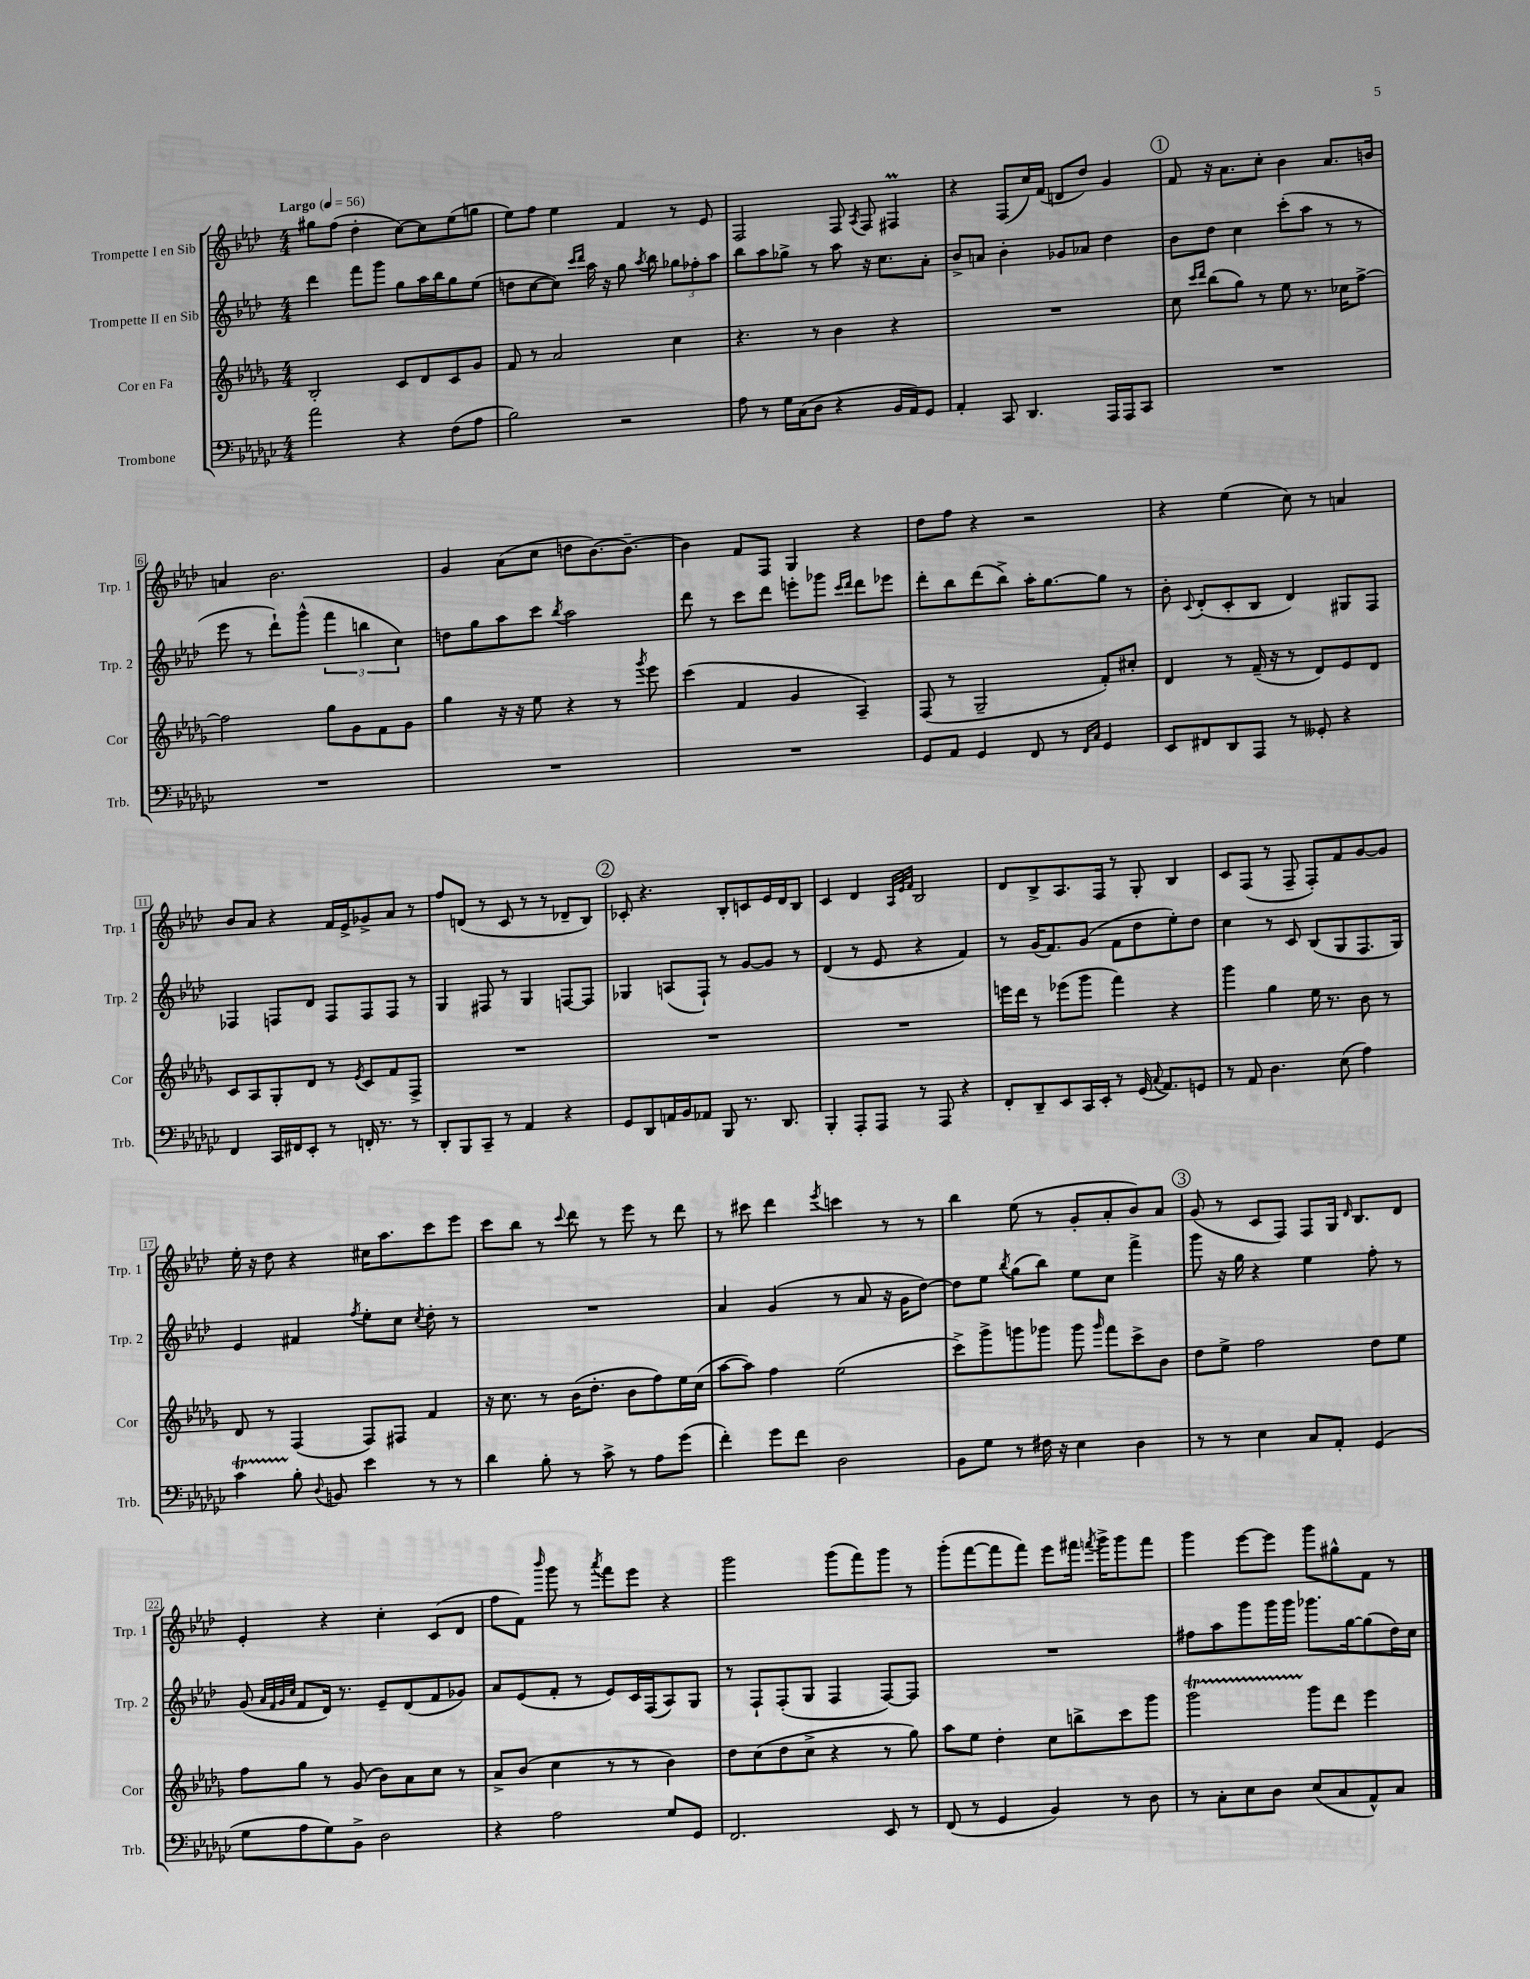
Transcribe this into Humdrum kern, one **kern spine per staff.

**kern	**kern	**kern	**kern
*staff4	*staff3	*staff2	*staff1
*clefF4	*clefG2	*clefG2	*clefG2
*k[b-e-a-d-g-c-]	*k[b-e-a-d-g-]	*k[b-e-a-d-]	*k[b-e-a-d-]
*M4/4	*M4/4	*M4/4	*M4/4
*MM56	*MM56	*MM56	*MM56
2a-\	2B-'/	4ddd-\	8gg#\L
.	.	.	(8ff\J
.	.	8fff\L	4dd-'\
.	.	8ggg\J	.
4r	8c/L	8gg\L	[8cc\L)
.	8d-/	16aa-\L	8cc\]
.	.	16bb-\J	.
(8F\L	8c/	8gg\	(8ee-\
8A-\J	8g-/J	(8ee-\J	8gg\J
=	=	=	=
2B-\)	8f/	8dd\L	8ee-\L)
.	8r	[8cc\	8ff\J
.	2a-/	8cc\]J)	4ee-\
.	.	16qqccc/LL	.
.	.	16qqddd-/JJ	.
.	.	16aa-\	.
.	.	16r	.
2r	.	8gg\	4f/
.	.	8qaa-/	.
.	.	8bb-\	.
.	4cc\	12gg-\L	8r
.	.	12ff-'\	.
.	.	.	8e-/
.	.	12aa-\J	.
=	=	=	=
8A-\	4.r	8bb-\L	2F/
8r	.	8aa-\	.
16G-\LL	.	8gg-^\J	.
(16C-\J	.	.	.
8D-\J	8r	8r	.
4r	4b-\	8aa-\	8F/
.	.	.	8qA-/
.	.	16r	8F/
.	.	8.cc\L	.
16BB-/LL	4r	.	4F#/
16AA-/J)	.	.	.
8GG-/J	.	8a-'\J	.
=	=	=	=
4AA-'/	1r	8b-^/L	4r
.	.	8a/J	.
8CC-/	.	4b-'\	(8F/L
4.DD-/	.	.	16cc/L)
.	.	.	(16f/JJ
.	.	8g-/L	8d/L
.	.	8a-/J	8dd-/J)
16AAA-/LL	.	4dd-\	4g/
16AAA-/J	.	.	.
8CC-/J	.	.	.
=	=	=	=
1r	8cc\	8b-\L	8f/
.	16qqccc/LL	.	.
.	16qqddd-/JJ	.	.
.	(8bb-\L	8dd-\J	16r
.	.	.	8.a-\L
.	8gg-\J)	4cc\	.
.	8r	.	8cc'\J
.	8ee-\	(8ccc'\L	4b-\
.	8.r	8aa-\J	.
.	.	8r	8.a-/L
.	16cc-\LK	.	.
.	[8ff^\J	8r	.
.	.	.	16b/Jk
=	=	=	=
1r	2ff\]	8eee-\	4a/
.	.	8r	.
.	.	8ddd-`\L)	2.b-\
.	.	(8ggg^^\J	.
.	8gg-\L	6fff\	.
.	8g-\	.	.
.	.	6bb\	.
.	8f\	.	.
.	.	6cc\)	.
.	8g-\J	.	.
=	=	=	=
1r	4gg-\	8dd\L	4g/
.	.	8gg\	.
.	16r	8aa-\	(8a-\L
.	16r	.	.
.	8ee-\	8ccc\J	8cc\J
.	.	8qbb-/	.
.	4r	2aa-\	8dd\L
.	.	.	[8.b-\)
.	8r	.	.
.	.	.	8.b-~\_J
.	8qggg-/	.	.
.	8eee-\	.	.
=	=	=	=
1r	(4ccc\	8ddd-\	4b-\]
.	.	8r	.
.	4f/	8ccc\L	8f/L
.	.	8ddd-\J	8F/J
.	4g-/	8eee'\L	4G/
.	.	8ggg-\J	.
.	.	16qqccc/LL	.
.	.	16qqddd-/JJ	.
.	4A-~/)	8ddd-\L	4r
.	.	8eee-\J	.
=	=	=	=
8GG-/L	(8F/	8ddd-'\L	8dd-\L
8AA-/J	8r	8bb-\	8ff\J
4GG-/	2G-~/	(8ddd-\	4r
.	.	8bb-^\J)	.
8FF/	.	16aa-'\LK	2r
.	.	[8.gg\	.
8r	.	.	.
16qqFF/LL	.	.	.
16qqC-/JJ	.	.	.
4GG-/	8f'/L)	8gg\]J	.
.	8cc#'/J	8r	.
=	=	=	=
8EE-/L	4d-/	8b-'\	4r
.	.	8qqc/	.
8FF#/	.	(8d-'/L	.
8DD-/	8r	8c'/	(4ee-\
8AAA-/J	(16f~/	8B-/J	.
.	16r	.	.
8r	8r	4d-/)	8cc\)
8GG--'/	8d-/L)	.	8r
4r	8e-/	8G#/L	4a/
.	8d-/J	8F/J	.
=	=	=	=
4FF/	8c/L	4F-/	8b-/L
.	8A-/	.	8a-/J
16CC-/LL	8G-'/	8F/L	4r
16FF#/J	.	.	.
8EE-'/J	8d-/J	8d-/J	.
8r	8r	8F/L	16f/LL
.	.	.	16e-^/J
.	8qe-/	.	.
16FF'/	8c/L	8F/	8g-^/
8.r	.	.	.
.	8f/	8F/J	8a-/J
8r	8F^/J	8r	8r
=	=	=	=
8DD-'/L	1r	4G/	8ff/L
8BBB-/	.	.	(8d/J
8CC-~/J	.	8F#/	8r
8r	.	8r	8c/
4AA-/	.	4G/	8r
.	.	.	8r
4r	.	[8F/L	8d-~/L
.	.	8F/]J	8B-/J)
=	=	=	=
8GG-/L	1r	4G-/	8c-'/
8DD-/	.	.	4.r
16AA/L	.	(8A/L	.
16BB-/J	.	.	.
8AA-/J	.	8F`/J)	.
8BBB-/	.	8r	8B-'/L
8.r	.	[8g/L	8c/
.	.	8g/]J	16e-/L
8.DD-/	.	.	16d-/J
.	.	8r	8B-/J
=	=	=	=
4BBB-'/	1r	(4d-/	4c/
8AAA-'/L	.	8r	4d-/
8AAA-/J	.	8e-/	.
.	.	.	32qqA-/LLL
.	.	.	32qqe-/
.	.	.	32qqf/JJJ
8r	.	4r	2B-/
8AAA-/	.	.	.
4r	.	4f/)	.
=	=	=	=
8FF'/L	16eee\LL	8r	8d-/L
.	16ddd-\JJ	.	.
8DD-~/	8r	(16g/LK	8B-^/
.	.	8.f/)	.
8EE-/	(8eee-\L	.	8.A-/
16CC-/L	8ggg-\J	(8g/J	.
16EE-'/JJ	.	.	16F/Jk
8r	4fff\)	8f\L	8r
(16GG-/	.	8dd-\	8G'/
8qqC-/	.	.	.
8.AA-/L)	.	.	.
.	4r	8ee-'\)	4B-/
8GG/J	.	8dd-\J	.
=	=	=	=
8r	4ggg-\	4cc\	8c/L
8AA-/	.	.	(8F/J
4.D-\	4gg-\	8r	8r
.	.	8c/	8F~/
.	16ee-\	(8B-/L	8F'/L)
.	8.r	.	.
(8E-\	.	8G/	8f/
4A-\)	8b-\	8.F/	[8g/
.	8r	.	8g/]J
.	.	16G/Jk)	.
=	=	=	=
4c-\	8d-/	4e-/	16ee-'\
.	.	.	16r
.	8r	.	8dd-\
8B-'\	(4F/	4f#/	4r
8qqD-/	.	.	.
8BB/	.	.	.
.	.	8qff/	.
4e-\	8F/L)	8ee-'\L	16cc#\LK
.	.	.	8.aa-\
.	8F#/J	8cc\J	.
.	.	8qcc/	.
8r	4f/	8dd-'\	8ccc\
8r	.	8r	8eee-\J
=	=	=	=
4d-\	16r	1r	8ccc\L
.	8.cc\	.	.
.	.	.	8bb-\J
8B-'\	8r	.	8r
.	.	.	8qqccc/
8r	(16b-\LK	.	8ddd-\
.	8.dd-'\J	.	.
8c-^\	.	.	8r
8r	8b-\L	.	8eee-\
8A-\L	8ff\)	.	8r
(8g-\J	16ee-\L	.	8ddd-\
.	(16cc\JJ	.	.
=	=	=	=
4f'\)	[8aa-\L	4a-/	8r
.	8aa-\]J)	.	8ccc#\
8g-\L	4ff\	(4g/	4ddd-\
8f\J	.	.	.
.	.	.	8qeee-/
2D-\	(2ee-\	8r	4ccc\
.	.	8a-/	.
.	.	16r	8r
.	.	16g\LK	.
.	.	[8dd-\J)	8r
=	=	=	=
8BB-\L	8ccc^\L)	8dd-\]L	4bb-\
8G-\J	8ggg-^\	8ee-\J	.
.	.	8qbb-/	.
8r	8ggg\	(8gg\L	(8ee-\
16F#\	8ggg-\J	8bb-\J)	8r
16r	.	.	.
4E-\	8ggg-\	8ee-\L	8g'/L
.	16qqggg-/	.	.
.	8fff\L	8cc\J	8a-'/
4D-\	8ccc^\	4fff^\	8b-/)
.	8b-\J	.	8a-/J
=	=	=	=
8r	8dd-\L	8ggg\	(8g/
8r	8ee-^\J	16r	8r
.	.	16gg\	.
4E-\	2ff\	4r	8c/L
.	.	.	8F/J)
8C-/L	.	4ee-\	8F/L
8AA-'/J	.	.	16G/Jk
.	.	.	16qqd-/
.	.	.	8.B-/L
(4GG-/	8dd-\L	8ff'\	.
.	8ee-\J	8r	8d-/J
=	=	=	=
8G-\L	8ff\L	(8g/	4e-'/
.	.	32qqa-/LLL	.
.	.	32qqf/	.
.	.	32qqg/	.
.	.	32qqcc/JJJ	.
8A-\	8gg-\J	8f/L	.
8G-\)	8r	16d-/Jk)	4r
.	.	8.r	.
8BB-^\J	(8g-/	.	.
2D-\	8b-\L)	8e-~/L	4cc'\
.	8a-\	(8d-/	.
.	8cc\J	8f/	(8c/L
.	8r	8g-/J)	8d-/J
=	=	=	=
4r	8a-^/L	8a-/L	8ff\L
.	(8b-/J	(8e-/	8f\J)
.	.	.	16qqbbb-/
2A-\	4cc\	8f'/J	8ggg\
.	.	8r	8r
.	.	.	8qaaa-/
.	8r	8e-/L)	8fff\L
.	8r	16c/L	8eee-\J
.	.	(16F/J	.
8G-/L	4b-\)	8A-/)	4r
8GG-/J	.	8G/J	.
=	=	=	=
2.FF/	8dd-\L	8r	2ggg\
.	(8cc\	8F`/L	.
.	8dd-\	(8F'/	.
.	8cc^\J	8G/J	.
.	4r	4F/	(8ggg\L
.	.	.	8fff\)
8EE-/	8r	[8F/L)	8ggg\J
8r	8gg-\)	8F/]J	8r
=	=	=	=
(8FF/	8aa-\L	1r	(8ggg'\L
8r	8ee-\J	.	[8fff\
4GG-/	4dd-'\	.	8fff\]
.	.	.	8fff\J)
4BB-/)	8cc\L	.	8eee-\L
.	8bb^\	.	16fff#\Jk
.	.	.	8qfff/
.	.	.	16ggg^\LK
8r	8ccc\	.	8ggg\
8D-\	8ggg-\J	.	8fff\J
=	=	=	=
8r	2ggg-\	8ff#\L	4ggg\
8C-'\L	.	8aa-\	.
8E-\	.	8ggg\	[8eee-\L
8D-\J	.	16ggg\L	8eee-\]J
.	.	16ggg\JJ	.
(8E-/L	8ggg-\L	8.ggg-\L	8ggg\L
8C-/	8ddd-\J	.	8gg#^^\
.	.	[16gg\k	.
8AA-^^/)	4eee-\	(8gg\]	8f\J
8C-/J	.	16dd-\L)	8r
.	.	16cc\JJ	.
==	==	==	==
*-	*-	*-	*-
